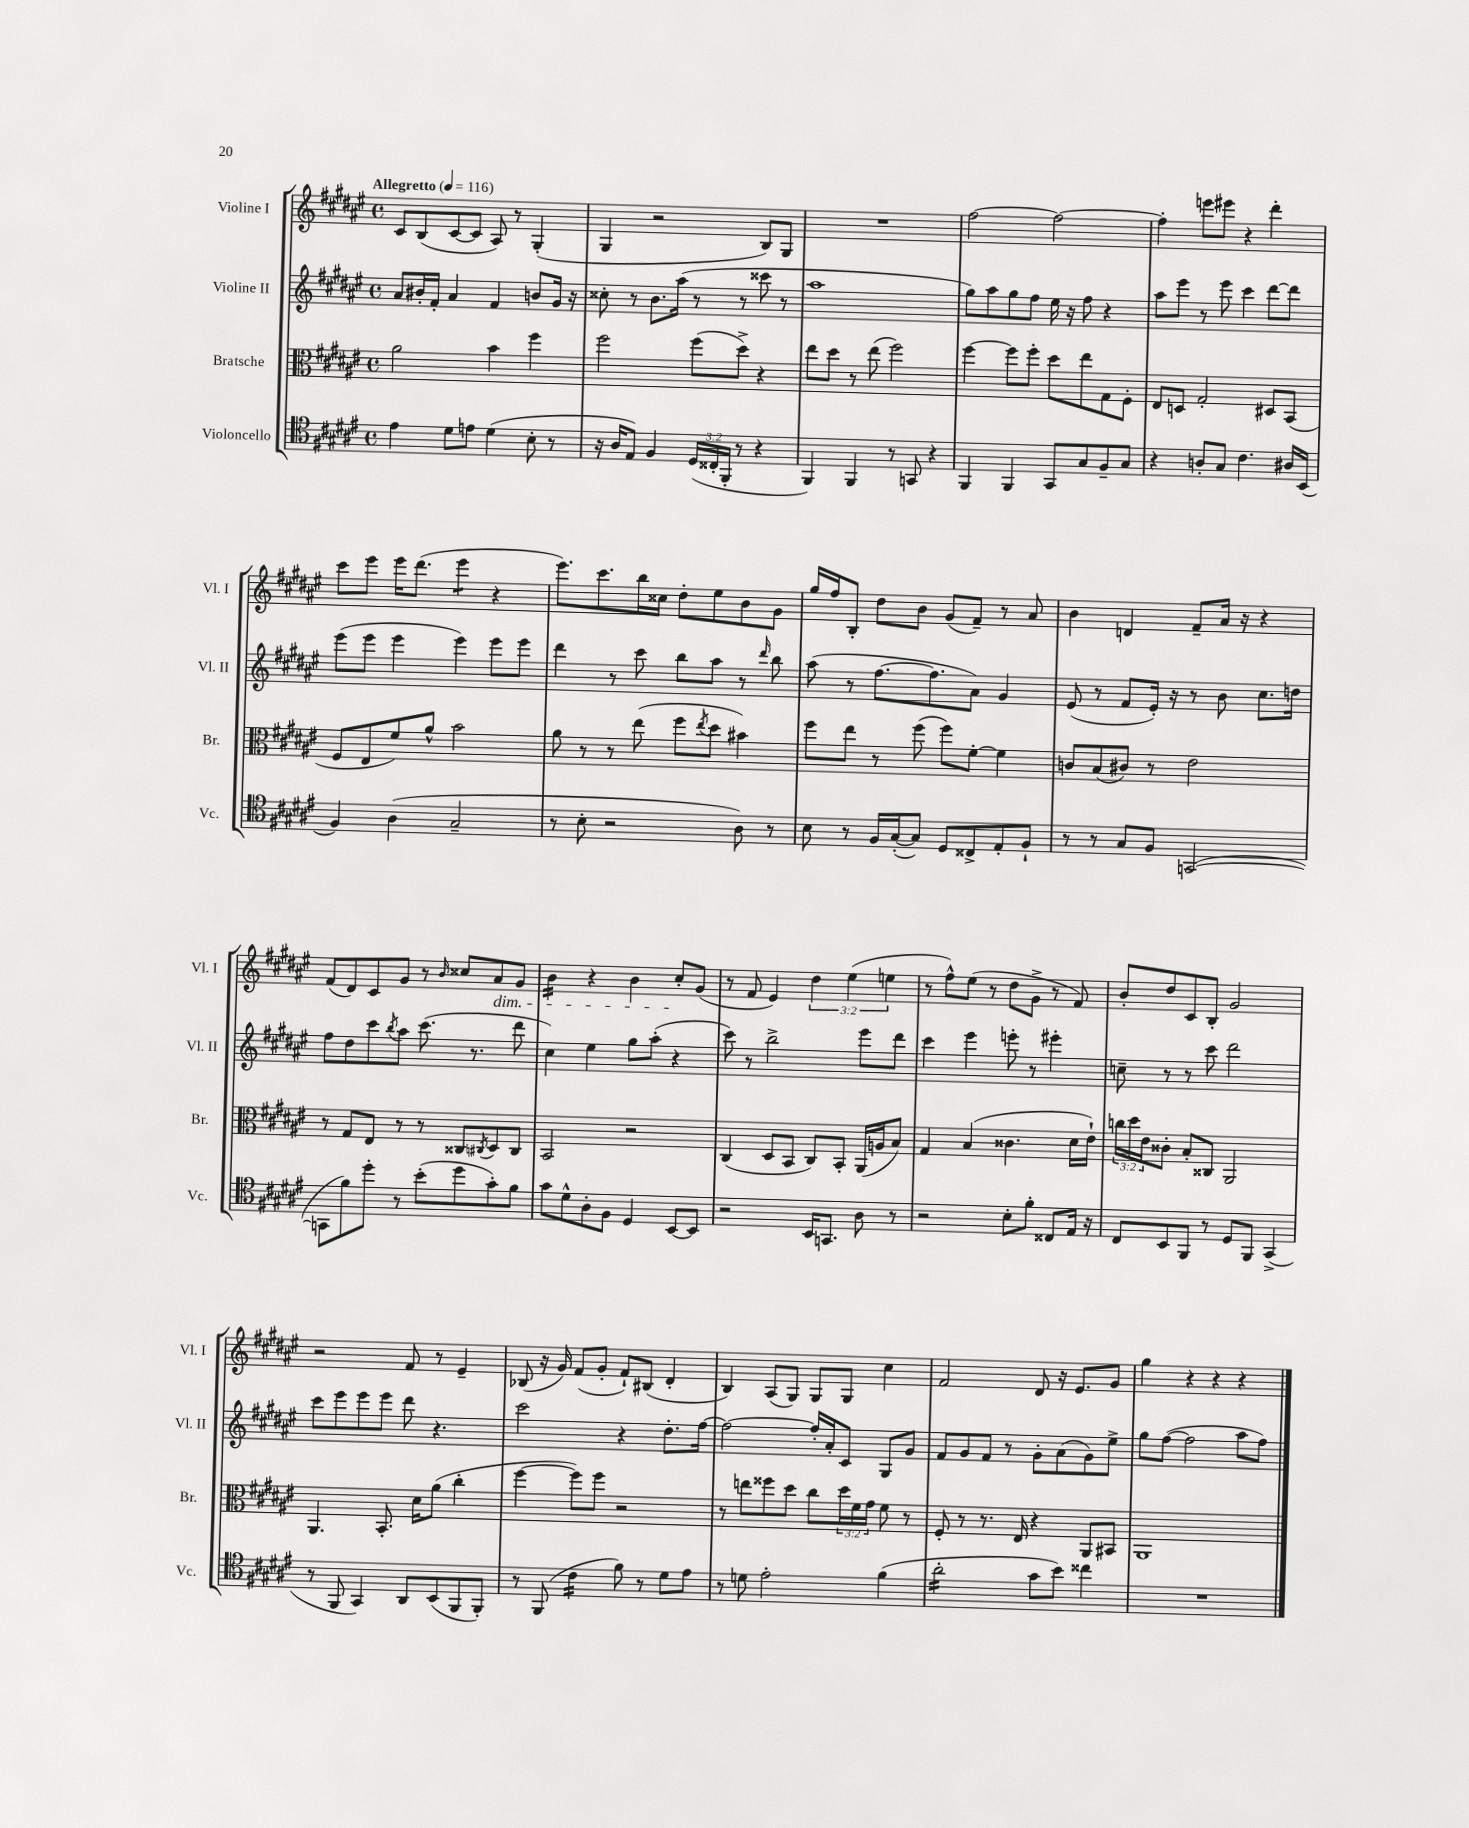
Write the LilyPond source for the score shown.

<<
\new StaffGroup <<
\new Staff = "s0" \with { instrumentName = "Violine I" shortInstrumentName = "Vl. I" } {
    \clef treble \key fis \major \defaultTimeSignature \time 4/4 \override Staff.TupletNumber.text = #tuplet-number::calc-fraction-text \tempo "Allegretto" 4 = 116
    cis'8 b8( cis'8~ cis'8 ais8) r8 gis4-.( |
    gis4 r2 b8) gis8 |
    R1 |
    fis''2~ fis''2~ |
    fis''4-. e'''8 eis'''8 r4 dis'''4-. |
    cis'''8 eis'''8 eis'''16 dis'''8.( eis'''4:8 r4 |
    eis'''8.) cis'''8. b''16 cisis''16 dis''8-. eis''8 b'8 gis'8 |
    gis''16 fis''16 b8-. dis''8 b'8 gis'8( fis'8--) r8 ais'8 |
    b'4 d'4 fis'8-- ais'16 r16 r4 |
    fis'8( dis'8) cis'8 gis'8 r8 \grace { b'16 } cisis''8 ais'8\dim gis'8 |
    b'4:16 r4 b'4 cis''8-.\! gis'8( |
    r8 fis'8 eis'4) \tuplet 3/2 { dis''4 eis''4( e''4 } |
    r8 fis''8-^) eis''8( r8 dis''8 gis'8-> r8 fis'8) |
    b'8-. dis''8 cis'8 b8-. gis'2 |
    r2 fis'8 r8 eis'4-- |
    bes8( r16 gis'16) fis'8( gis'8-. fis'8-!) bis8( dis'4-. |
    b4) ais8( gis8) gis8 gis8 cis''4 |
    fis'2 dis'8 r16 eis'8. gis'8 |
    gis''4 r4 r4 r4 \bar "|." |
}
\new Staff = "s1" \with { instrumentName = "Violine II" shortInstrumentName = "Vl. II" } {
    \clef treble \key fis \major \defaultTimeSignature \time 4/4
    ais'8 bis'16-. fis'16-. ais'4 fis'4 b'8 gis'16 r16 |
    cisis''8-. r8 b'8. ais''16( r8 r8 cisis'''8 r8 |
    ais''1 |
    gis''8) ais''8 gis''8 fis''8 eis''16 r16 fis''8 r4 |
    ais''8 eis'''8 r8 eis'''8 cis'''4 dis'''8~ dis'''8 |
    eis'''8( eis'''8 eis'''4 eis'''4) eis'''8 eis'''8 |
    dis'''4 r8 cis'''8 b''8 ais''8 r8 \grace { dis'''16 } b''8 |
    ais''8( r8 fis''8.~ fis''8. ais'8) gis'4 |
    eis'8( r8 fis'8 eis'16-.) r16 r8 b'8 cis''8. d''16 |
    fis''8 dis''8 cis'''8 \acciaccatura { b''8 } ais''8 cis'''8.( r8. dis'''8 |
    cis''4) eis''4 gis''8 ais''8-.( r4 |
    cis'''8) r8 b''2-> eis'''8 dis'''8 |
    cis'''4 eis'''4 e'''8-. r8 eis'''4-. |
    c''8-- r8 r8 cis'''8 dis'''2 |
    cis'''8 eis'''8 eis'''8 eis'''8 dis'''8 r4. |
    cis'''2 r4 dis''8.-. fis''16~ |
    fis''2~ fis''16-. ais'16-. cis'8 gis8 gis'8 |
    fis'8 gis'8 fis'8 r8 gis'8-. ais'8( gis'8) eis''8-> |
    gis''8 fis''8~( fis''2 ais''8 fis''8) \bar "|." |
}
\new Staff = "s2" \with { instrumentName = "Bratsche" shortInstrumentName = "Br." } {
    \clef alto \key fis \major \defaultTimeSignature \time 4/4 \override Staff.TupletNumber.text = #tuplet-number::calc-fraction-text
    ais'2 b'4 fis''4 |
    fis''2 fis''8( dis''8->) r4 |
    eis''8 dis''8 r8 eis''8( fis''2) |
    fis''4~ fis''8 fis''8-. dis''8 eis''8 gis8 fis8-. |
    eis8 d8 gis2-. dis8 b,8( |
    fis8 eis8 fis'8) ais'8-^ b'2 |
    ais'8 r8 r8 eis''8( fis''8 \acciaccatura { eis''8 } dis''8 bis'4) |
    fis''8 eis''8 r8 fis''8( fis''8) fis'8~-. fis'4 |
    c'8 b8( cis'8) r8 eis'2 |
    r8 gis8 eis8 r8 r8 cisis8 \acciaccatura { cis8 } dis8 cis8 |
    b,2 r2 |
    cis4( dis8 b,8 cis8) b,8-. ais,16( a16 b8) |
    gis4 b4( cisis'4. dis'16 eis'16-!) |
    \tuplet 3/2 { c''16 dis''16 eis'16 } cisis'8-. b8-. cisis8 ais,2 |
    ais,4. b,8.-. dis'16 ais'8( cis''4-. |
    fis''4~ fis''8) fis''8 r2 |
    r8 e''8 fisis''8 dis''8 cis''8 \tuplet 3/2 { dis''16 fis'16 gis'16 } fis'8 r8 |
    fis8-. r8 r8. eis16 r4 ais,8 bis,8 |
    ais,1 \bar "|." |
}
\new Staff = "s3" \with { instrumentName = "Violoncello" shortInstrumentName = "Vc." } {
    \clef tenor \key fis \major \defaultTimeSignature \time 4/4 \override Staff.TupletNumber.text = #tuplet-number::calc-fraction-text
    eis'4 dis'8 e'8 dis'4( b8-. r8 |
    r16 ais16 eis8) fis4 \tuplet 3/2 { dis16( cisis16-. fis,16-. } r8 r4 |
    fis,4) fis,4 r8 g,8 r4 |
    fis,4 fis,4 gis,8 gis8 fis8-- gis8 |
    r4 a8-. gis8 cis'4. ais16 b,16( |
    fis4) ais4( gis2-- |
    r8 b8-. r2 ais8) r8 |
    b8 r8 fis16 gis16~-.( gis8) dis8 cisis8-> eis8-. fis8-! |
    r8 r8 gis8 fis8 g,2~( |
    g,8 fis'8) dis''8-. r8 b'8-.( dis''8 gis'8-.) fis'8 |
    gis'8 dis'8-^ ais8-. fis8 dis4 b,8~ b,8 |
    r2 b,16 g,8. ais8 r8 |
    r2 b8-. fis'8-. cisis8 eis16 r16 |
    cis8 b,8 fis,8 r8 dis8 fis,8 gis,4->( |
    r8 fis,8 gis,4) ais,8 b,8( fis,8 fis,8-.) |
    r8 fis,8( cis'4:16 fis'8) r8 dis'8 eis'8 |
    r8 d'8 eis'2-. fis'4( |
    ais'2:16-. gis'8 b'8) cisis''4 |
    R1 \bar "|." |
}
>>
>>
\layout { \context { \Score \remove "Bar_number_engraver" } }
